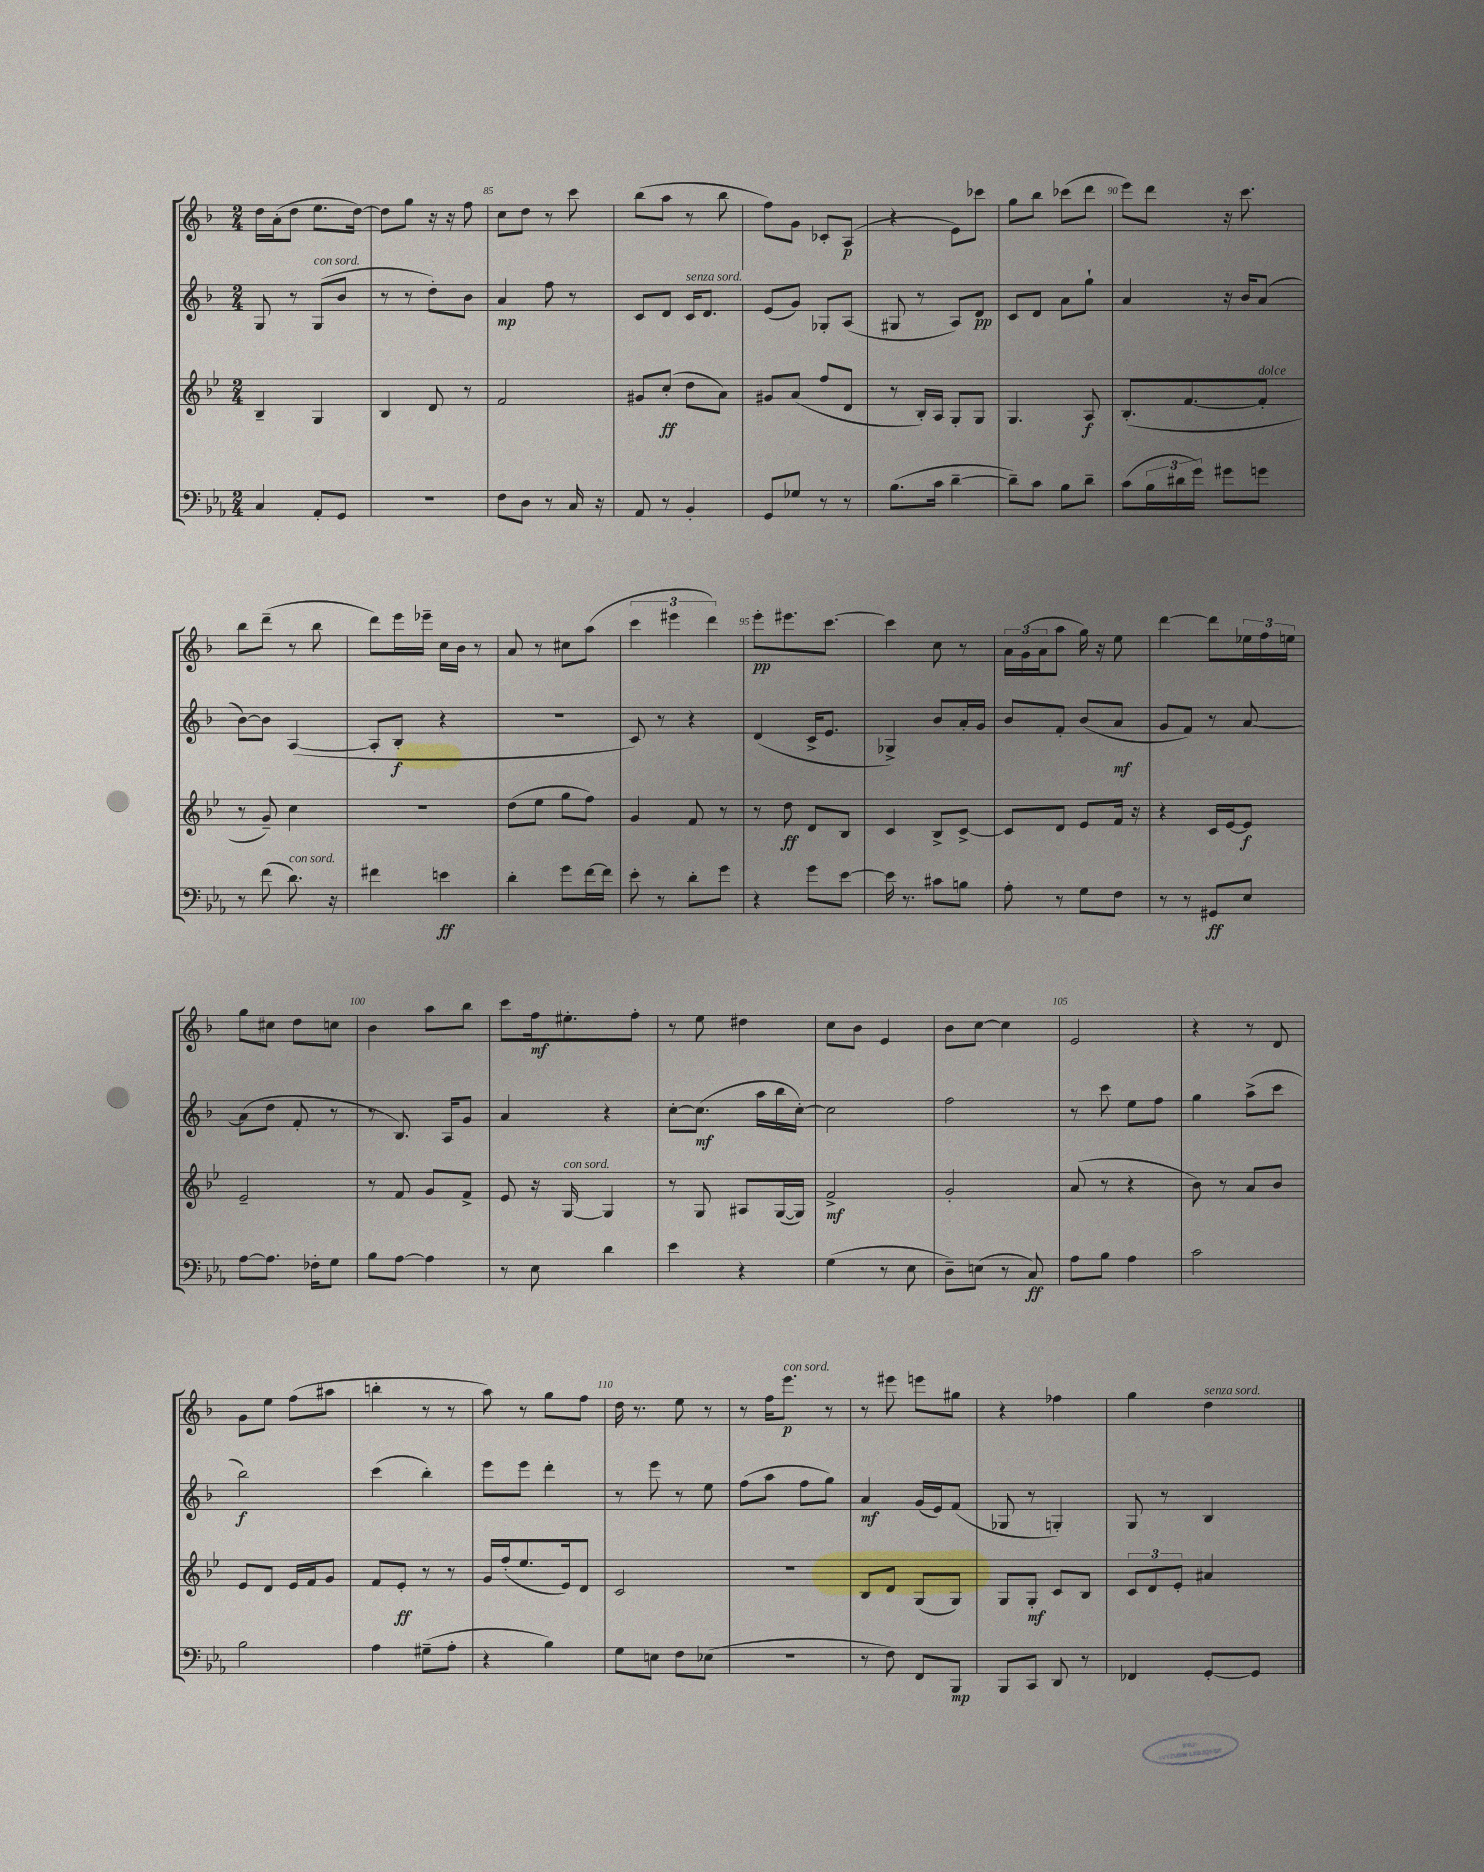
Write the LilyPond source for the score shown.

<<
\new StaffGroup <<
\new Staff = "s0" {
    \clef treble \key f \major \numericTimeSignature \time 2/4
    d''16 a'16-.( d''8 e''8. d''16~) |
    d''8 g''8 r16 r16 f''8 |
    c''8 d''8 r8 c'''8 |
    bes''8( a''8 r8 bes''8 |
    f''8) g'8 ces'8-. a8\p( |
    r4 e'8) ces'''8 |
    g''8 bes''8 ces'''8( d'''8 |
    e'''8) d'''8 r16 c'''8. |
    bes''8 d'''8--( r8 bes''8 |
    d'''8) e'''16 ees'''16-- c''16 bes'16 r8 |
    a'8 r8 cis''8 a''8( |
    \tuplet 3/2 { c'''4 eis'''4 d'''4) } |
    e'''8-.\pp eis'''8. c'''8.~ |
    c'''4 c''8 r8 |
    \tuplet 3/2 { a'16 g'16( a'16 } a''8 g''16) r16 e''8 |
    d'''4~ d'''8 \tuplet 3/2 { ees''16 f''16 e''16 } |
    g''8 cis''8 d''8 c''8 |
    bes'4 a''8 bes''8 |
    c'''8 f''16\mf eis''8.-. f''8-. |
    r8 e''8 dis''4 |
    c''8 bes'8 e'4 |
    bes'8 c''8~ c''4 |
    e'2 |
    r4 r8 d'8 |
    g'8 e''8 f''8( ais''8 |
    b''4-. r8 r8 |
    a''8) r8 g''8 f''8 |
    d''16 r8. e''8 r8 |
    r8 f''16 e'''8.\p^\markup { \italic "con sord." } r8 |
    r8 eis'''8 e'''8 gis''8 |
    r4 fes''4 |
    g''4 d''4^\markup { \italic "senza sord." } \bar "|." |
}
\new Staff = "s1" {
    \clef treble \key f \major \numericTimeSignature \time 2/4
    g8 r8 g8^\markup { \italic "con sord." }( bes'8 |
    r8 r8 d''8-.) bes'8 |
    a'4\mp f''8 r8 |
    c'8 d'8 c'16^\markup { \italic "senza sord." } d'8. |
    e'8( g'8) ges8-. a8( |
    gis8 r8 a8) d'8\pp |
    c'8 d'8 a'8 g''8-! |
    a'4 r16 bes'16 a'8( |
    bes'8~) bes'8 a4~( |
    a8-. bes8-.\f r4 |
    r2 |
    c'8) r8 r4 |
    d'4( c'16-> e'8. |
    ges4->) bes'8 a'16-. g'16 |
    bes'8 f'8-. bes'8( a'8\mf |
    g'8 f'8) r8 a'8~ |
    a'8( d''8 f'8-. r8 |
    r8 bes8.) a16 g'8 |
    a'4 r4 |
    c''8~-. c''8.\mf( a''16 bes''16 c''16~-.) |
    c''2 |
    f''2 |
    r8 c'''8 e''8 f''8 |
    g''4 a''8->( c'''8 |
    bes''2\f) |
    c'''4( bes''4-.) |
    e'''8 e'''8 d'''4-. |
    r8 e'''8 r8 e''8 |
    f''8( a''8 f''8 g''8) |
    a'4\mf g'16( e'16) f'8( |
    ges8 r8 g4-.) |
    g8 r8 bes4 \bar "|." |
}
\new Staff = "s2" {
    \clef treble \key bes \major \numericTimeSignature \time 2/4
    bes4-- g4 |
    bes4 d'8 r8 |
    f'2 |
    gis'8 c''8-.\ff( d''8 a'8) |
    gis'8 a'8( f''8 d'8 |
    r8 bes16-.) a16 g8-. g8 |
    g4. a8\f |
    bes8.-.( f'8.~ f'8-.^\markup { \italic "dolce" } |
    r8 g'8--) c''4 |
    R2 |
    d''8( ees''8 g''8 f''8) |
    g'4 f'8 r8 |
    r8 d''8\ff d'8 bes8 |
    c'4 bes8-> c'8~-> |
    c'8 d'8 ees'8 f'16 r16 |
    r4 c'16 ees'16~ ees'8\f |
    ees'2-- |
    r8 f'8 g'8 f'8-> |
    ees'8 r16 g16~^\markup { \italic "con sord." } g4 |
    r8 g8 ais8 g16~( g16) |
    f'2->\mf |
    g'2-. |
    a'8( r8 r4 |
    bes'8) r8 a'8 bes'8 |
    ees'8 d'8 ees'16 f'16 g'8 |
    f'8 ees'8-.\ff r8 r8 |
    g'16 f''16-.( ees''8. ees'16) d'8 |
    c'2 |
    R2 |
    bes8 d'8 g8( g8) |
    g8 g8-.\mf c'8 bes8 |
    \tuplet 3/2 { c'8 d'8 ees'8-. } ais'4 \bar "|." |
}
\new Staff = "s3" {
    \clef bass \key ees \major \numericTimeSignature \time 2/4
    c4 aes,8-. g,8 |
    R2 |
    f8 d8 r8 c16 r16 |
    aes,8 r8 bes,4-. |
    g,8 ges8 r8 r8 |
    bes8.( c'16 d'4~-- |
    d'8--) c'8 bes8 d'8-- |
    c'8( \tuplet 3/2 { bes16 dis'16 g'16) } gis'8 g'8 |
    r8 f'8( d'8.^\markup { \italic "con sord." }) r16 |
    fis'4 e'4\ff |
    d'4-. g'8 f'16~ f'16 |
    ees'8-. r8 d'8-. g'8 |
    r4 g'8 ees'8~ |
    ees'16 r8. cis'8 b8 |
    aes8-. r8 g8 f8 |
    r8 r8 gis,8\ff ees8 |
    aes8~ aes8. fes16-. g8 |
    bes8 aes8~ aes4 |
    r8 ees8 d'4 |
    ees'4 r4 |
    g4( r8 ees8 |
    d8--) e8( r8 c8\ff) |
    aes8 bes8 aes4 |
    c'2 |
    bes2 |
    aes4 gis8--( aes8-. |
    r4 bes4) |
    g8 e8 f8 ees8( |
    r2 |
    r8 f8) f,8 bes,,8\mp |
    bes,,8 c,8 d,8 r8 |
    fes,4 g,8~-. g,8 \bar "|." |
}
>>
>>
\layout { \context { \Score currentBarNumber = #83 \override BarNumber.break-visibility = ##(#f #t #t) barNumberVisibility = #(every-nth-bar-number-visible 5) } }
